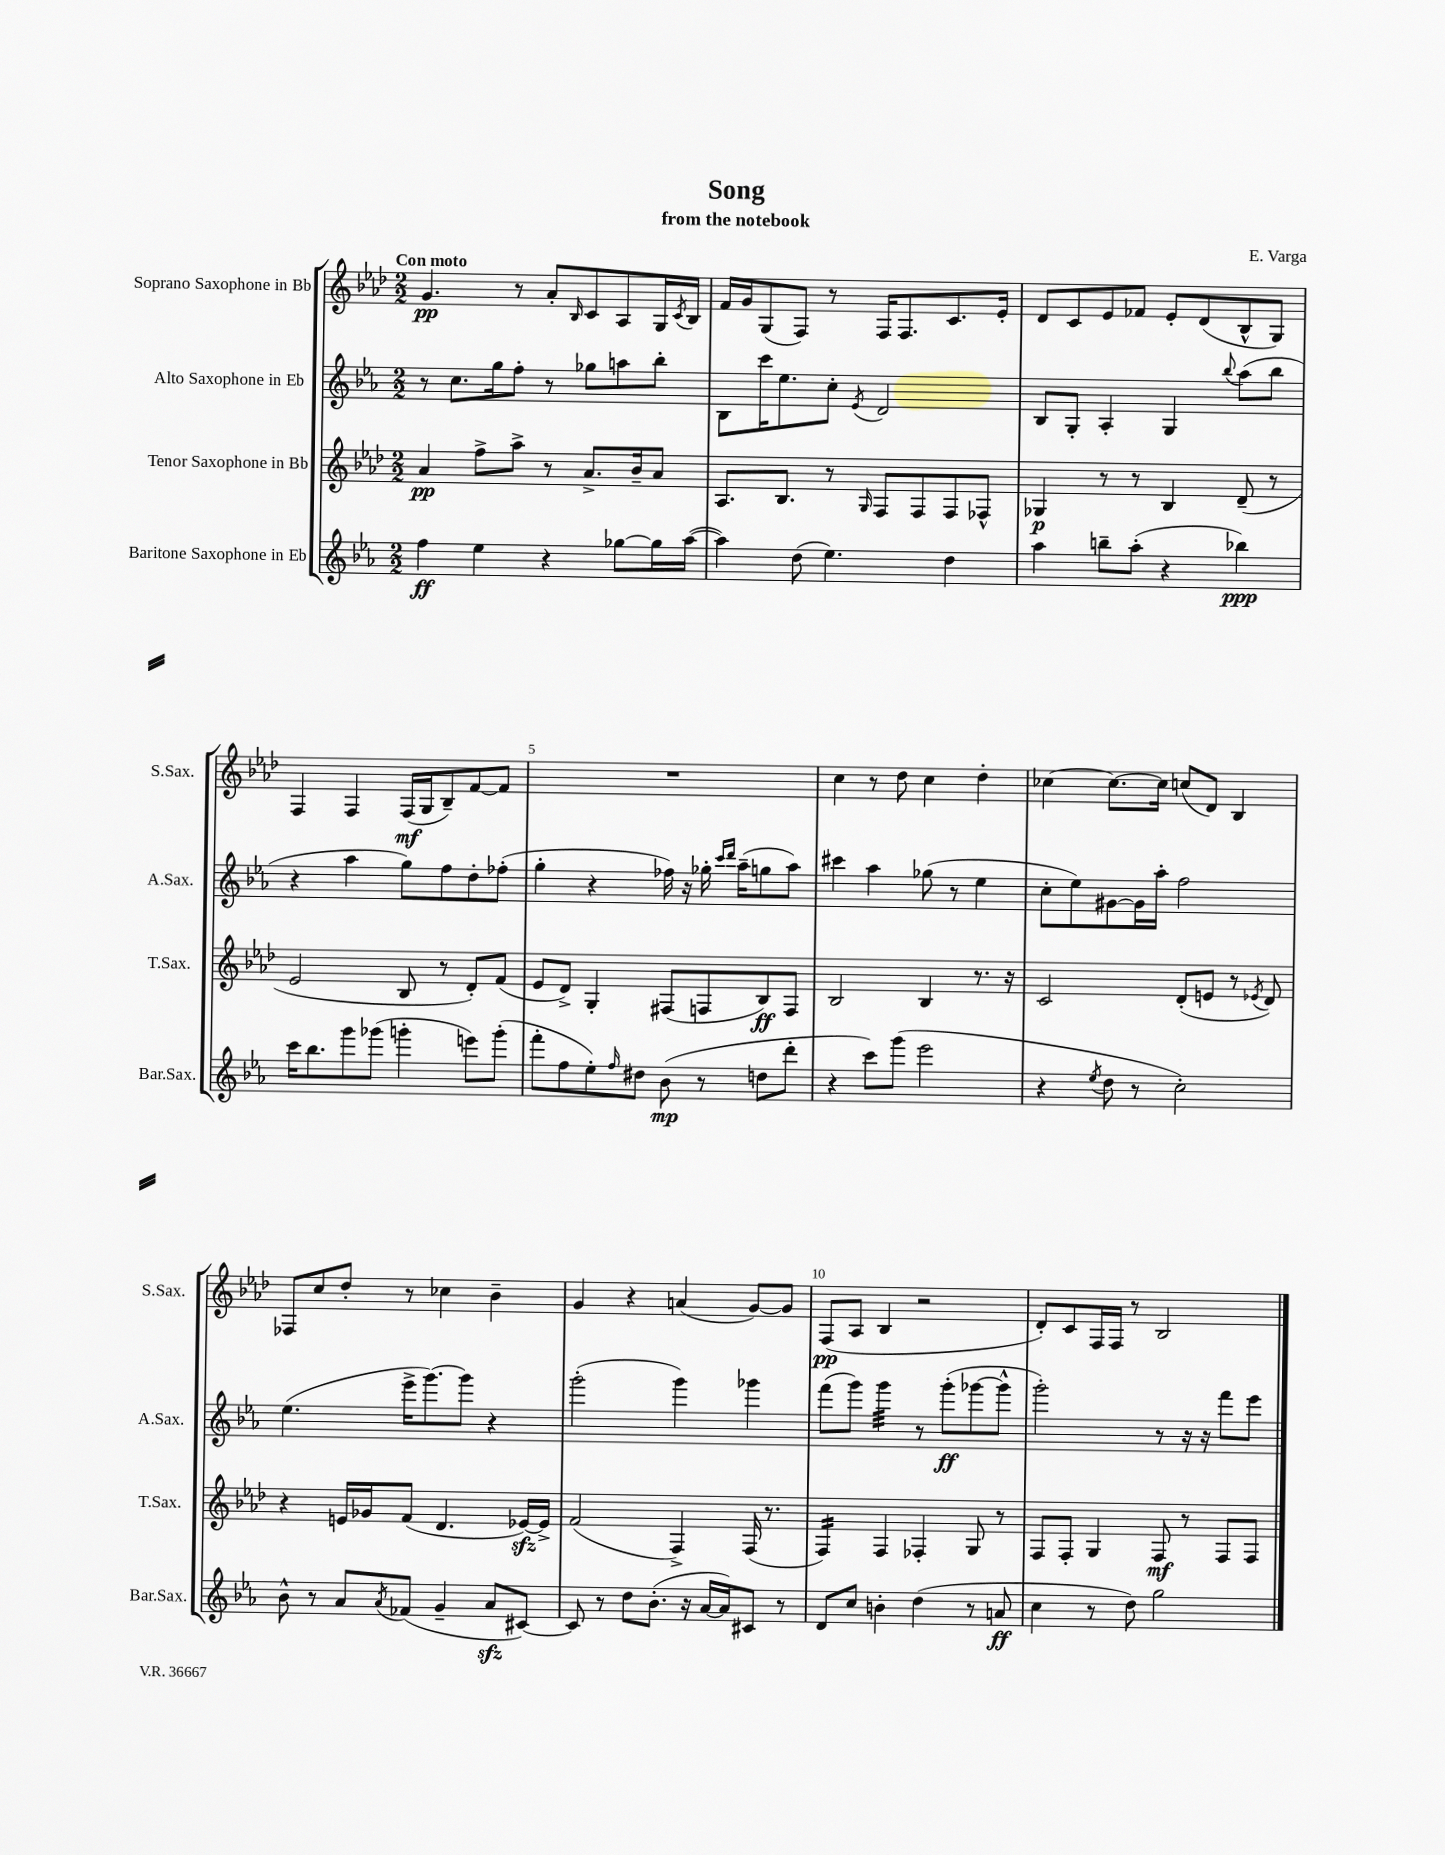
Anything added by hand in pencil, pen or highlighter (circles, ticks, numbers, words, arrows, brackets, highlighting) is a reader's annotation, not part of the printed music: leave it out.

**kern	**kern	**kern	**kern
*staff4	*staff3	*staff2	*staff1
*clefG2	*clefG2	*clefG2	*clefG2
*k[b-e-a-]	*k[b-e-a-d-]	*k[b-e-a-]	*k[b-e-a-d-]
*M2/2	*M2/2	*M2/2	*M2/2
4ff\	4a-/	8r	4.g/
.	.	8.cc\L	.
4ee-\	8ff^\L	.	.
.	.	16gg\k	.
.	8aa-^\J	8ff'\J	8r
4r	8r	8r	8a-'/L
.	.	.	16qqB-/
.	8.a-^/L	8gg-\L	8c/
[8gg-\L	.	8aa\	8A-/
.	16b-~/k	.	.
16gg-\]L	8a-/J	8bb-'\J	16G/L
.	.	.	8qc/
([16aa-\JJ	.	.	16B-/JJ
=	=	=	=
4aa-\])	8.A-/L	8B-\L	16f/LL
.	.	.	16g/J
.	.	16ccc\K	(8G/
.	8.B-/J	8.ee-\	.
(8dd\	.	.	8F/J)
4.ee-\)	8r	8cc'\J	8r
.	16qqG/	8qe-/	.
.	8F/L	2d/	16F/LK
.	.	.	8.F/
.	8F/	.	.
4dd\	8F/	.	8.c/
.	8F-^^/J	.	.
.	.	.	16e-'/Jk
=	=	=	=
4aa-\	4G-/	8B-/L	8d-/L
.	.	8G'/J	8c/
8bb~\L	8r	4A-'/	8e-/
(8aa-'\J	8r	.	8f-/J
4r	4B-/	4G/	8e-'/L
.	.	.	(8d-/
.	.	8qqbb-/	.
4bb-\)	(8d-~/	(8aa-\L	8B-^^/
.	8r	8bb-\J	8G/J)
=	=	=	=
16ccc\LK	2e-/	4r	4F/
8.bb-\	.	.	.
8ggg\	.	4aa-\	4F/
(8ggg-\J	.	.	.
4ggg'\	8B-/	8gg\L)	(16F/LL
.	.	.	16G/J
.	8r	8ff\	8B-~/)
8eee\L)	8d-'/L)	8dd'\	[8f/
(8ggg'\J	(8f/J	(8ff-'\J	8f/]J
=	=	=	=
8fff'\L	8e-/L	4gg'\	1r
8ff\	8d-^/J)	.	.
8ee-'\)	4G'/	4r	.
16qqff/	.	.	.
8dd#\J	.	.	.
(8b-\	(8F#/L	16ff-\)	.
.	.	16r	.
8r	8F/	16gg-'\	.
.	.	16qqccc/LL	.
.	.	16qqddd/JJ	.
.	.	(16aa-~\LK	.
8dd\L	8B-/)	8gg\	.
8ddd'\J	8F/J	8aa-\J)	.
=	=	=	=
4r	2B-/	4ccc#\	4cc\
8ccc\L)	.	4aa-\	8r
(8ggg\J	.	.	8dd-\
2eee-\	4B-/	(8gg-\	4cc\
.	.	8r	.
.	8.r	4ee-\	4dd-'\
.	16r	.	.
=	=	=	=
4r	2c/	8cc'\L	[4cc-\
.	.	8ee-\)	.
8qee-/	.	.	.
8dd\	.	[8g#\	8.cc-\_L
8r	.	16g#\]L	.
.	.	16aa-'\JJ	16cc-\]Jk
2cc'\)	(8d-'/L	2ff\	(8cc/L
.	8e/J	.	8d-/J)
.	8r	.	4B-/
.	8qe-/	.	.
.	8d-/)	.	.
=	=	=	=
8b-^^\	4r	(4.ee-\	8F-/L
8r	.	.	8cc/
8a-/L	16e/LL	.	8dd-'/J
.	16g-/J	.	.
8qa-/	.	.	.
(8f-/J	(8f/J	16eee-^\LK	8r
.	.	[8.ggg\)	.
4g~/	4.d-/	.	4cc-\
.	.	8ggg\]J	.
8a-/L	.	4r	4b-~\
[8c#/J)	[16e-/LL)	.	.
.	16e-^/]JJ	.	.
=	=	=	=
8c#/]	(2f/	(2ggg'\	4g/
8r	.	.	.
8dd\L	.	.	4r
(8.b-'\J	.	.	.
.	4F^/)	4ggg\)	(4a/
16r	.	.	.
[16a-/LL	.	.	.
16a-/]J)	.	.	.
8c#/J	(16F/	4ggg-\	[8g/L)
.	8.r	.	.
8r	.	.	8g/]J
=	=	=	=
8d/L	4F/)	(8fff\L	(8F/L
8cc/J	.	8ggg\J)	8A-/J
4b'\	4F/	4ggg\	4B-/
(4dd\	4F-'/	8r	2r
.	.	(8ggg'\L	.
8r	8G/	[8ggg-\	.
8a/	8r	8ggg-^^\]J	.
=	=	=	=
4cc\	8F/L	2ggg'\)	8d-'/L)
.	8F'/J	.	8c/
8r	4G/	.	16F/L
.	.	.	16F/JJ
8dd\)	.	.	8r
2gg\	8F/	8r	2B-/
.	8r	16r	.
.	.	16r	.
.	8F/L	8fff\L	.
.	8F/J	8eee-\J	.
==	==	==	==
*-	*-	*-	*-
